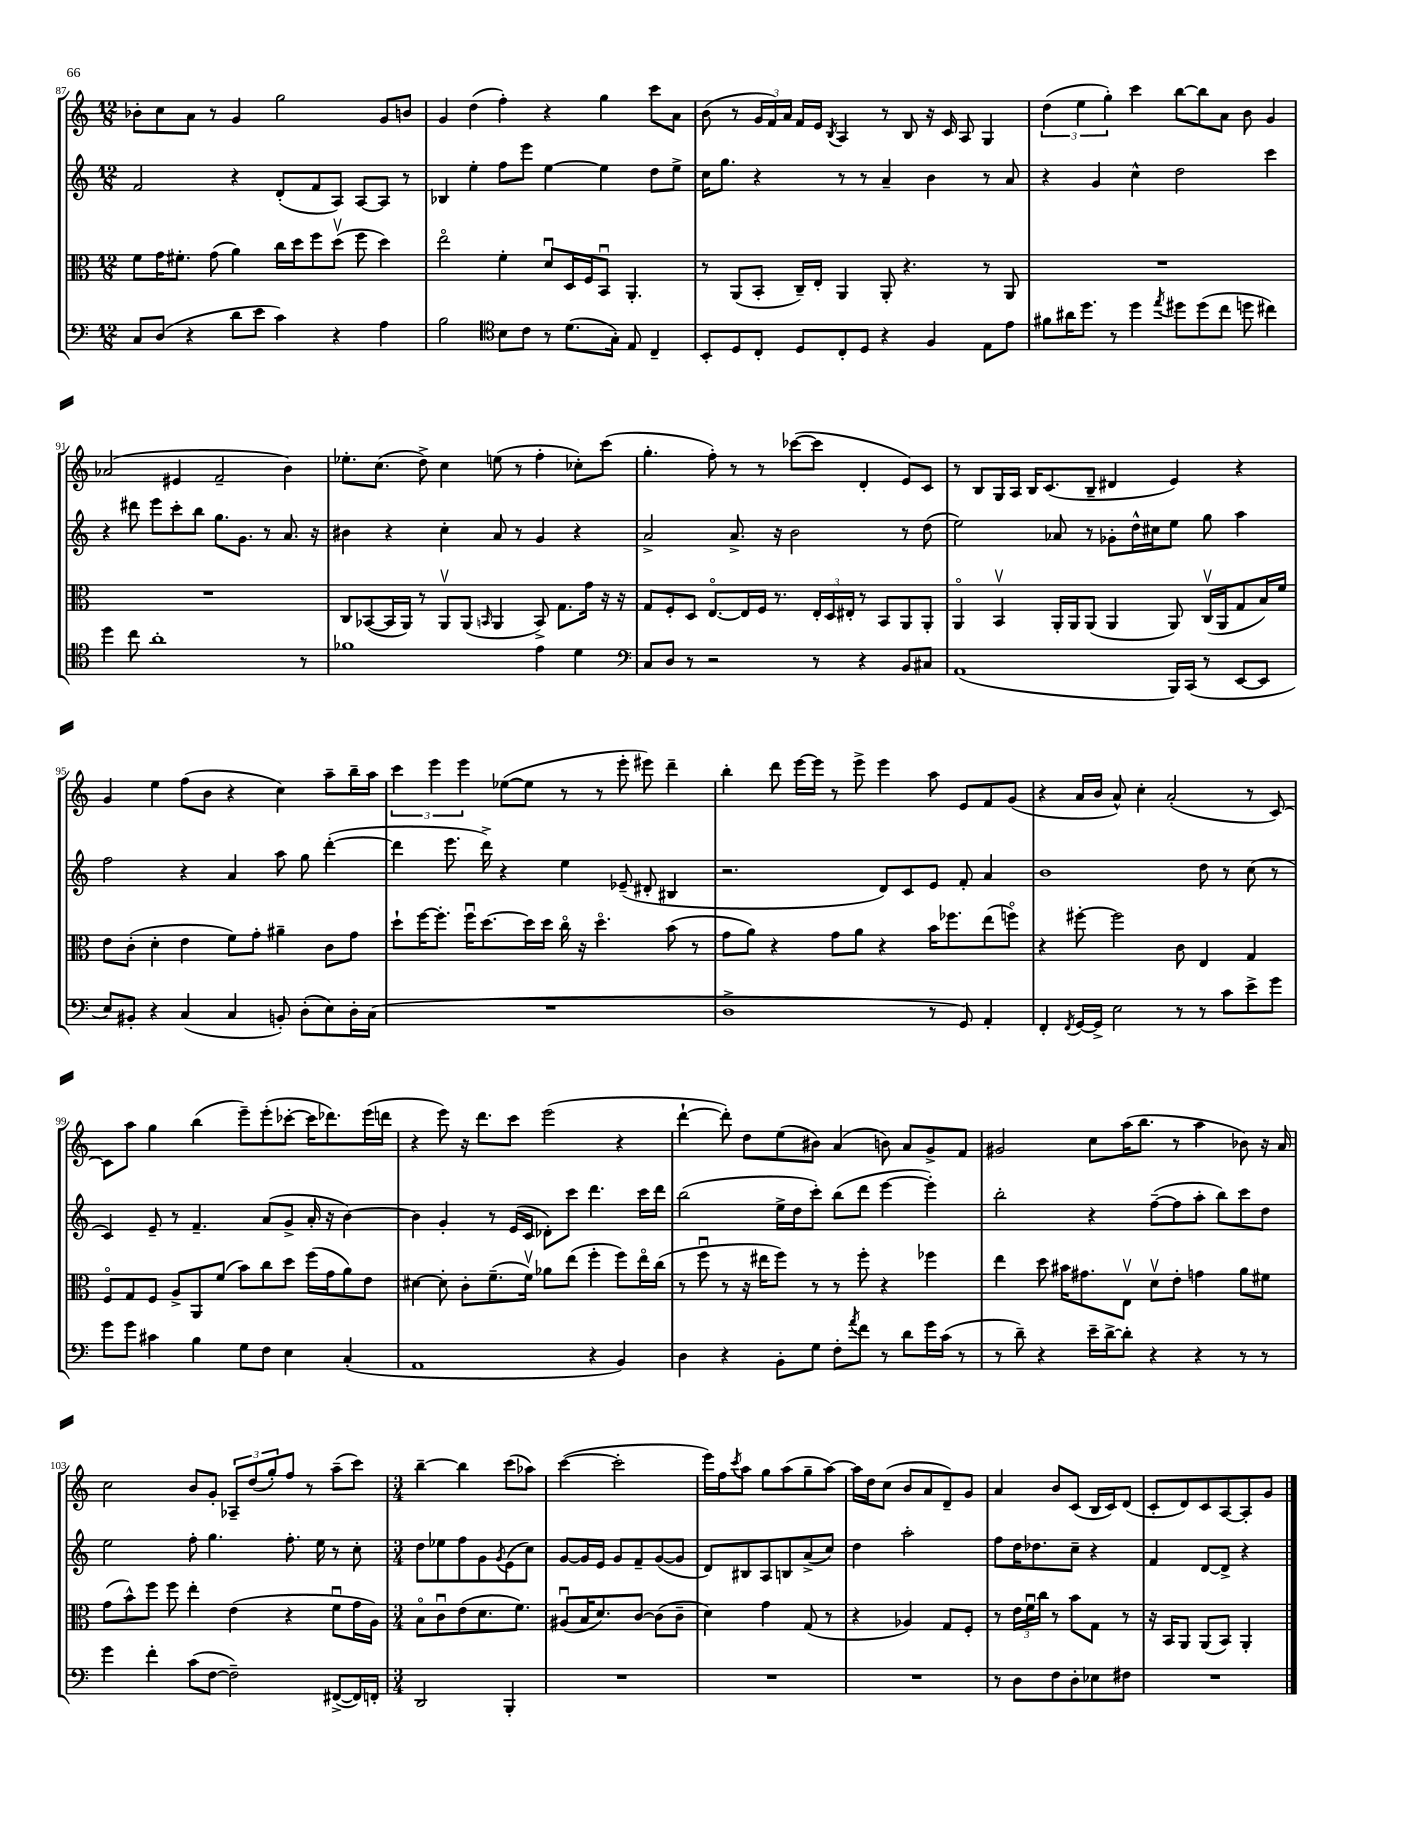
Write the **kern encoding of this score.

**kern	**kern	**kern	**kern
*part4	*part3	*part2	*part1
*staff4	*staff3	*staff2	*staff1
*clefF4	*clefC3	*clefG2	*clefG2
*k[]	*k[]	*k[]	*k[]
*M12/8	*M12/8	*M12/8	*M12/8
=87	=87	=87	=87
8C/L	8f\L	2f/	8b-X'\L
(8D/J	16g\K	.	8cc\
.	8.f#X'\J	.	.
4r	.	.	8a\J
.	(8g\	.	8r
8d\L	4a\)	4r	4g/
8e\J	.	.	.
4c\)	16cc\LL	(8d'/L	2gg\
.	16dd\J	.	.
.	8ff\	8f/	.
4r	(8ddv\J	8A/J)	.
.	8ff\	[8A/L	.
4A\	4dd\)	8A/J]	8g/L
.	.	8r	8bn/J
=88	=88	=88	=88
2B\	2ee\	4B-X/	4g/
.	.	4ee'\	(4dd\
*clefC4	*	*	*
8B\L	4f'\	8ff\L	4ff'\)
8c\J	.	8eee\J	.
8r	8du/L	[4ee\	4r
(8.d\L	16D/L	.	.
.	16F/J	.	.
.	8BBu/J	4ee\]	4gg\
16G'\Jk)	.	.	.
8E/	4.AA'/	.	.
4C~/	.	8dd\L	8ccc\L
.	.	8ee^\J	8a\J
=89	=89	=89	=89
8BB'/L	8r	16cc\KL	(8b\
.	.	8.gg\J	.
8D/	(8AA/L	.	8r
8C'/J	8BB'/J	4r	24g/LL
.	.	.	24f/)
.	.	.	24a/JJ
8D/L	16C~/LL)	.	16f/LL
.	16E'/JJ	.	16e/JJ
.	.	.	8qB/
8C'/	4AA/	8r	4A/
8D/J	.	8r	.
4r	8AA'/	4a~/	8r
.	4.r	.	8B/
4F/	.	4b\	16r
.	.	.	16c/
.	.	.	8A/
8E\L	8r	8r	4G/
8e\J	8AA/	8a/	.
=90	=90	=90	=90
8f#X\L	1.r	4r	(6dd\
16a#X\K	.	.	.
.	.	.	6ee\
8.dd\J	.	.	.
.	.	4g/	.
.	.	.	6gg'\)
8r	.	.	.
4dd\	.	4cc^^\	4ccc\
8qee/	.	.	.
8dd#X\L	.	2dd\	[8bb\L
(8dd#\	.	.	8bb\]
8cc\J	.	.	8a\J
8ddn\	.	.	8b\
4cc#X\)	.	4ccc\	4g/
!!LO:LB:g=z
=91	=91	=91	=91
4dd\	1.r	4r	(2a-X/
8cc\	.	8ddd#X\	.
1a'	.	8eee\L	.
.	.	8ccc'\	4e#X/
.	.	8bb\J	.
.	.	8.gg\L	2f~/
.	.	8.g\J	.
.	.	8r	.
.	.	8.a/	4b\)
8r	.	.	.
.	.	16r	.
=92	=92	=92	=92
1f-X	8C/L	4b#X\	8.ee-X'\L
.	([8BB-X/	.	.
.	.	.	(8.cc\J
.	16BB-/L]	4r	.
.	16AA/JJ)	.	.
.	8r	.	8dd^\)
.	8AAv/L	4cc'\	4cc\
.	(8AA/J	.	.
.	16qqBBn/	.	.
.	4AA/	8a/	(8een\
.	.	8r	8r
4e\	8BB^/)	4g/	4ff'\
.	8.G\L	.	.
4d\	.	4r	8cc-X'\L)
.	16g\Jk	.	.
.	16r	.	(8ccc\J
.	16r	.	.
=93	=93	=93	=93
*clefF4	*	*	*
8C/L	8G/L	2a^/	4.gg'\
8D/J	8F'/	.	.
8r	8D/J	.	.
2r	[8.E/L	.	8ff'\)
.	.	8.a^/	8r
.	16E/L]	.	.
.	16F/JJ	.	8r
.	8.r	16r	.
.	.	2b\	([8ccc-X\L
8r	24E'/LL	.	8ccc-\J]
.	24D/	.	.
.	24E#X'/JJ	.	.
4r	8r	.	4d'/
.	8BB/L	.	.
8BB/L	8AA/	8r	8e/L)
8C#X/J	8AA'/J	(8dd\	8c/J
=94	=94	=94	=94
(1AA	4AA/	2ee\)	8r
.	.	.	8B/L
.	4BBv/	.	16G/L
.	.	.	16A/JJ
.	.	.	16B/KL
.	.	.	(8.c/
.	16AA'/LL	8a-X/	.
.	16AA/J	.	.
.	(8AA/J	8r	8B~/J
.	4AA/	8g-X'\L	4d#X/
.	.	16dd^^\L	.
.	.	16cc#X\J	.
16BBB/LL)	8AA/)	8ee\J	4e/)
(16CC/JJ	.	.	.
8r	(16Cv/LL	8gg\	.
.	16AA/J	.	.
[8EE/L	8G/	4aa\	4r
8EE/J]	16B/L)	.	.
.	16f/JJ	.	.
!!LO:LB:g=z
=95	=95	=95	=95
8E/L)	8e\L	2ff\	4g/
8BB#X'/J	(8c'\J	.	.
4r	4d'\	.	4ee\
(4C/	4e\	4r	(8ff\L
.	.	.	8b\J
4C/	8f\L)	4a/	4r
.	8g'\J	.	.
8BBn'/)	4a#X~\	8aa\	4cc\)
(8D'\L	.	8gg\	.
8E\)	8c\L	([4ddd'\	8aa~\L
16D'\L	8g\J	.	16bb~\L
(16C\JJ	.	.	16aa\JJ
=96	=96	=96	=96
1.r	8dd`\L	4ddd\]	6ccc\
.	[16ff\K	.	.
.	.	.	6eee\
.	8.ff'\J]	.	.
.	.	8.eee\	.
.	.	.	6eee\
.	16ffu\KL	.	.
.	[8.dd\	16ddd^\)	.
.	.	4r	([8ee-X\L
.	16dd\L]	.	8ee-\J]
.	16dd\JJ	.	.
.	16cc\	4ee\	8r
.	16r	.	.
.	4.dd\	.	8r
.	.	(8e-X~/	8eee'\
.	.	8d#X'/	8eee#X\)
.	(8b\	4B#X/	4ddd~\
.	8r	.	.
=97	=97	=97	=97
1D^	8g\L	2.r	4bb'\
.	8a\J)	.	.
.	4r	.	8ddd\
.	.	.	[16eee\LL
.	.	.	16eee\JJ]
.	8g\L	.	8r
.	8a\J	.	8eee^\
.	4r	8d/L)	4eee\
.	.	8c/	.
8r	16b\KL	8e/J	8aa\
.	8.ff-X\	.	.
8GG/)	.	8f'/	8e/L
4AA'/	(8ee\	4a/	8f/
.	8ffn\J)	.	(8g/J
=98	=98	=98	=98
4FF'/	4r	1b	4r
8qFF/	.	.	.
[16GG/LL	[8ff#X'\	.	16a/LL
16GG^/JJ]	.	.	16b/JJ
2E\	2ff#\]	.	8a^^/)
.	.	.	4cc'\
.	.	.	(2a'/
8r	8c\	.	.
8r	4E/	8dd\	.
8c\L	.	8r	.
8e^\	4G/	(8cc\	8r
8g\J	.	8r	[8c/)
!!LO:LB:g=z
=99	=99	=99	=99
8g\L	8F/L	4c/)	8c\L]
8g\J	8G/	.	8aa\J
4c#X\	8F/J	8e~/	4gg\
.	8A^/L	8r	.
4B\	8AA/	4.f~/	(4bb\
.	(8f/J	.	.
8G\L	8b\L)	.	8eee~\L)
8F\J	8cc\	(8a/L	(8eee'\
4E\	8dd\J	8g^/J	[8ccc-X'\J
.	(16ff\LL	16a'/	16ccc-\KL]
.	16g\J	16r	8.ddd-X\)
(4C'/	8a\)	[4b\)	.
.	8e\J	.	(16eee\L
.	.	.	16dddn\JJ
=100	=100	=100	=100
1AA	[4d#X\	4b\]	4r
.	8d#'\]	4g'/	8eee\)
.	8c'\L	.	16r
.	.	.	8.ddd\L
.	(8.f~\	8r	.
.	.	(16e/LL	8ccc\J
.	16fv\Jk)	16c/JJ	.
.	8a-X\L	8d-X'\L)	(2eee\
.	(8ee\J	8ccc\J	.
4r	4ff'\	4.ddd\	.
4BB/)	8ff\L)	.	4r
.	16ee\L	16ccc\LL	.
.	(16cc\JJ	16ddd\JJ	.
=101	=101	=101	=101
4D\	8r	(2bb\	[4ddd`\
.	8ffu\	.	.
4r	8r	.	8ddd'\])
.	16r	.	8dd\L
.	16ee#X\KL	.	.
8BB'\L	8ff\J)	16ee^\LL	(8ee\
.	.	16dd\J	.
8G\J	8r	8ccc'\J)	8b#X\J)
8F'\L	8r	(8bb\L	(4a/
8qa/	.	.	.
8f\J	8ff'\	8ddd\J	.
8r	4r	[4eee\	8bn\)
8d\L	.	.	8a/L
16g\L	4ff-X\	4eee'\])	8g^/
(16c\JJ	.	.	.
8r	.	.	8f/J
=102	=102	=102	=102
8r	4ee\	2bb'\	2g#X/
8d~\)	.	.	.
4r	8dd\	.	.
.	16b#X\KL	.	.
.	8.g#X\	.	.
16e~\LL	.	4r	8cc\L
[16d^\J	.	.	.
8d'\J]	8Ev\J	.	(16aa\K
.	.	.	8.bb\J
4r	8dv\L	([8ff~\L	.
.	8e'\J	8ff\]	8r
4r	4gn\	8aa'\J	4aa\
.	.	8bb\L)	.
8r	8a\L	8ccc\	8b-X\)
8r	8f#X\J	8dd\J	16r
.	.	.	16a/
!!LO:LB:g=z
=103	=103	=103	=103
4g\	(8g\L	2ee\	2cc\
.	8b^^\)	.	.
4f'\	8ff\J	.	.
.	8ff\	.	.
(8c\L	4ee'\	8ff'\	8b/L
[8F\J	.	4.gg\	8g'/J
2F~\])	(4e\	.	12A-X~/L
.	.	.	(12dd/
.	.	.	12gg'/)
.	4r	8.ff'\	8ff/J
.	.	.	8r
.	.	16ee\	.
([8FF#X^/L	8fu\L	8r	(8aa~\L
16FF#/L])	16g\L	8cc'\	8ccc\J)
16FFn'/JJ	16A\JJ)	.	.
=104	=104	=104	=104
*M3/4	*M3/4	*M3/4	*M3/4
2DD/	8B\L	8dd\L	[4bb~\
.	8cu\	8ee-X\	.
.	(8e\	8ff\	4bb\]
.	8.d\	8g\	.
.	.	8qg/	.
4BBB'/	.	(8e\	(8ccc\L
.	8.f\J)	.	.
.	.	8cc\J)	8aa-X\J)
=105	=105	=105	=105
2.r	(8A#Xu/L	[8g/L	([4ccc\
.	16B/K	16g/L]	.
.	8.d/)	16e/JJ	.
.	.	8g/L	2ccc'\]
.	[8c/J	8f~/	.
.	(8c\L]	([8g/	.
.	8c~\J	8g/J]	.
=106	=106	=106	=106
2.r	4d\)	8d/L)	16eee\LL)
.	.	.	16ff\J
.	.	.	8qccc/
.	.	8B#X/	8aa\J
.	4g\	8A/	8gg\L
.	.	8Bn/	(8aa\
.	(8G/	(8a^/	8gg~\
.	8r	8cc/J)	[8aa\J)
=107	=107	=107	=107
2.r	4r	4dd\	16aa\LL]
.	.	.	16dd\J
.	.	.	(8cc\J
.	4A-X/)	2aa'\	8b/L
.	.	.	8a/
.	8G/L	.	8d~/)
.	8F'/J	.	8g/J
=108	=108	=108	=108
8r	8r	8ff\L	4a/
8D\L	24e\LL	16dd\K	.
.	24fu\	.	.
.	.	8.dd-X\	.
.	24cc\JJ	.	.
8F\	8r	.	8b/L
8D'\	8b\L	8cc~\J	(8c/J
8E-X\	8G\J	4r	16B/LL
.	.	.	16c/J)
8F#X\J	8r	.	(8d/J
=109	=109	=109	=109
2.r	16r	4f/	8c'/L
.	16BB/KL	.	.
.	8AA/J	.	8d/)
.	(8AA/L	[8d/L	8c/
.	8BB/J)	8d^/J]	[8A/
.	4AA'/	4r	8A'/]
.	.	.	8g/J
==	==	==	==
*-	*-	*-	*-
